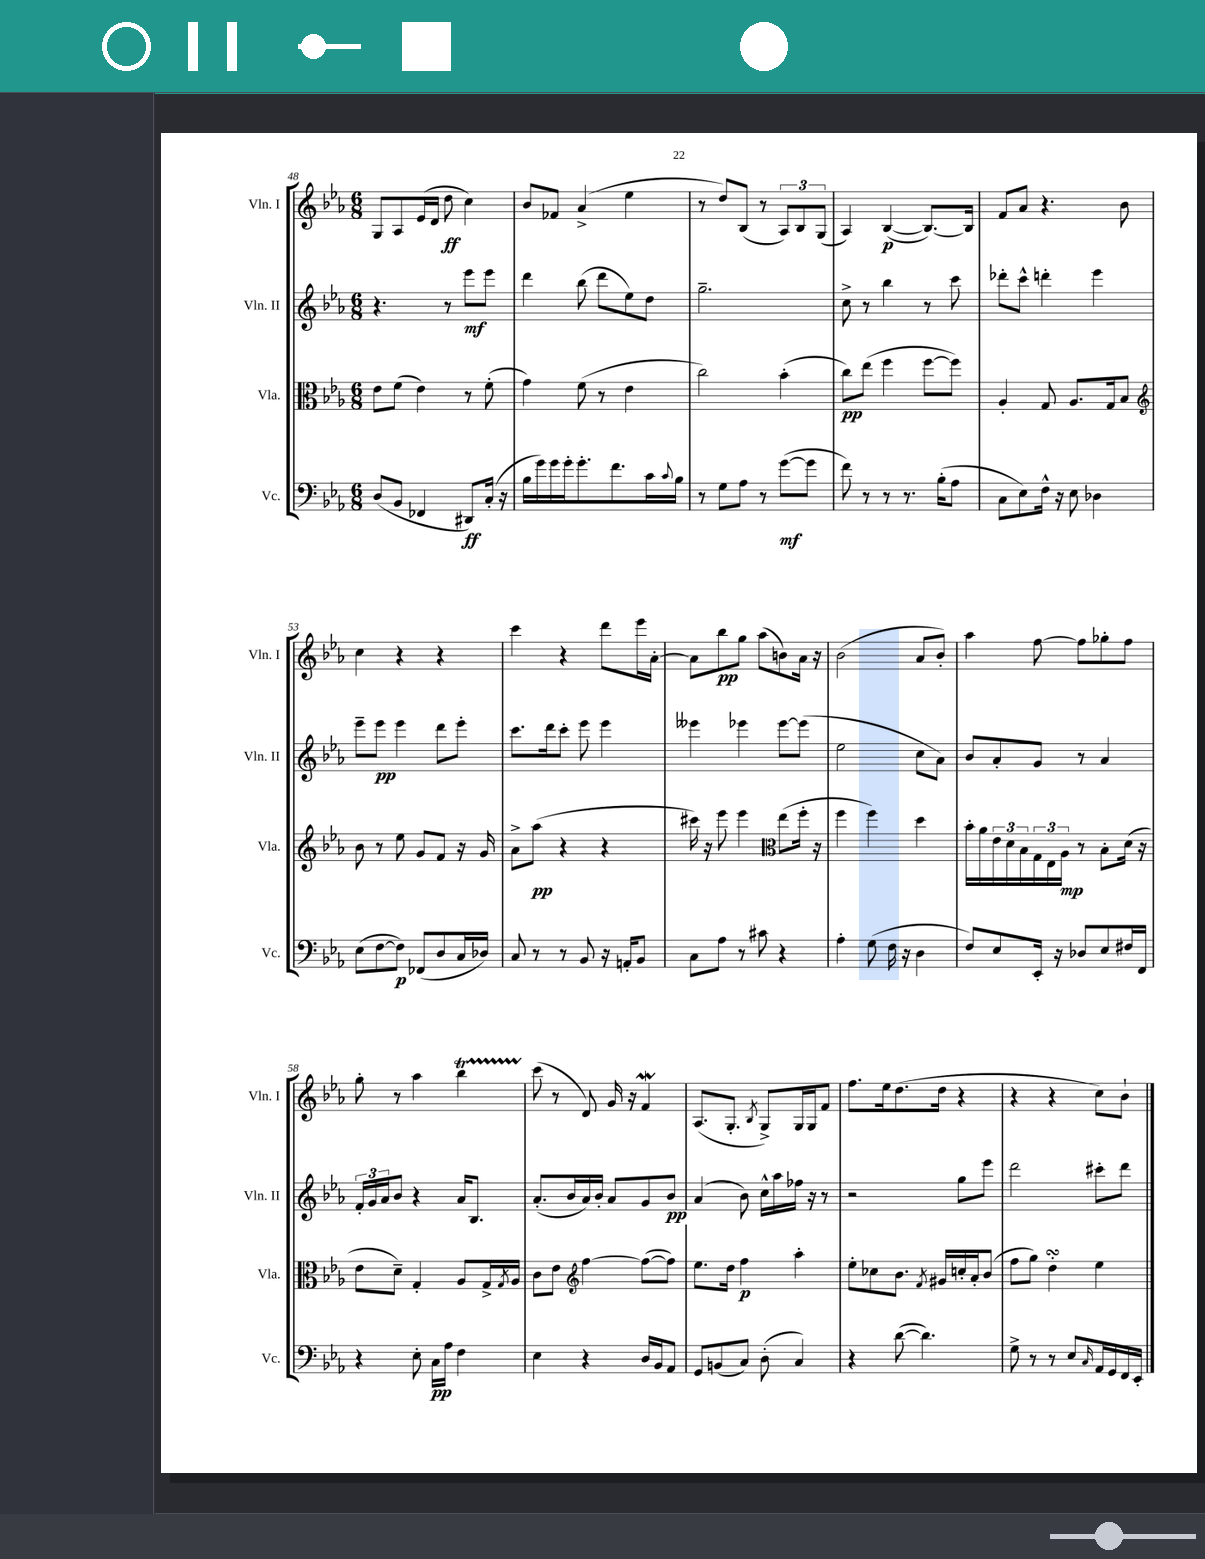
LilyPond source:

<<
\new StaffGroup <<
\new Staff = "s0" \with { instrumentName = "Vln. I" shortInstrumentName = "Vln. I" } {
    \clef treble \key ees \major \numericTimeSignature \time 6/8
    g8 aes8 ees'16( d'16 d''8\ff c''4) |
    bes'8 fes'8 aes'4->( ees''4 |
    r8 d''8) bes8( r8 \tuplet 3/2 { aes8) bes8 g8( } |
    aes4) bes4~\p( bes8.~) bes16 |
    f'8 aes'8 r4. bes'8 |
    c''4 r4 r4 |
    c'''4 r4 d'''8 ees'''16 aes'16~-. |
    aes'8 bes''8\pp g''8 aes''8( b'8) aes'16 r16 |
    bes'2( aes'8 bes'8-.) |
    aes''4 f''8~ f''8 ges''8-. f''8 |
    g''8-. r8 aes''4 bes''4\startTrillSpan |
    c'''8\stopTrillSpan( r8 d'8) g'16 r16 f'4\mordent |
    aes8.( g8.-. \acciaccatura { bes8 } g8->) g16 g16 f'8 |
    f''8. ees''16 d''8.( d''16 r4 |
    r4 r4 c''8) bes'8-! \bar "|." |
}
\new Staff = "s1" \with { instrumentName = "Vln. II" shortInstrumentName = "Vln. II" } {
    \clef treble \key ees \major \numericTimeSignature \time 6/8
    r4. r8 ees'''8\mf ees'''8 |
    d'''4 bes''8( d'''8 ees''8) d''8 |
    g''2.-- |
    c''8-> r8 bes''4 r8 c'''8 |
    des'''8-. c'''8-^ d'''4-. ees'''4 |
    ees'''8-- ees'''8\pp ees'''4 d'''8 ees'''8-. |
    c'''8. d'''16 c'''8-. ees'''8 ees'''4 |
    eeses'''4 ees'''4 ees'''8~ ees'''8( |
    ees''2 c''8 aes'8) |
    bes'8 aes'8-. g'8 r8 aes'4 |
    \tuplet 3/2 { f'16-. g'16 aes'16 } bes'8 r4 aes'16 bes8. |
    aes'8.-.( bes'16 aes'16) bes'16-. aes'8 g'8 bes'8\pp |
    aes'4( bes'8) c''16-^ aes''16 fes''16 r16 r8 |
    r2 g''8 ees'''8 |
    d'''2 cis'''8-. d'''8 \bar "|." |
}
\new Staff = "s2" \with { instrumentName = "Vla." shortInstrumentName = "Vla." } {
    \clef alto \key ees \major \numericTimeSignature \time 6/8
    ees'8 f'8( ees'4) r8 f'8-.( |
    g'4) f'8( r8 ees'4 |
    c''2) bes'4-.( |
    c''8\pp) ees''8( f''4 f''8~ f''8) |
    aes4-. g8 aes8. g16 bes8 |
    \clef treble bes'8 r8 ees''8 g'8 f'8 r16 g'16 |
    aes'8-> aes''8\pp( r4 r4 |
    cis'''16) r16 ees'''8 ees'''4 \clef alto ees''8( f''16-. r16 |
    f''4 f''4) d''4 |
    bes'16-. aes'16 \tuplet 3/2 { ees'16 d'16 bes16 } \tuplet 3/2 { g16 ees16 aes16\mp } r8 bes8-. d'16( r16 |
    ees'8 d'8--) g4-. aes8 g16-> \acciaccatura { g8 } aes16 |
    c'8 ees'8 \clef treble f''4~ f''8~( f''8) |
    ees''8. d''16 f''4\p aes''4-. |
    ees''8-. ces''8 bes'8. \acciaccatura { f'8 } gis'16 c''16-. aes'16-. bes'8( |
    f''8 g''8) d''4-.\turn ees''4 \bar "|." |
}
\new Staff = "s3" \with { instrumentName = "Vc." shortInstrumentName = "Vc." } {
    \clef bass \key ees \major \numericTimeSignature \time 6/8
    d8( bes,8 fes,4 dis,8\ff) c16-.( r16 |
    bes16 g'16) g'16 g'16-. g'8.-. f'8. c'16 \appoggiatura { c'8 } bes16 |
    r8 g8 aes8 r8 g'8~\mf( g'8 |
    f'8) r8 r8 r8. bes16-.( aes8 |
    c8 ees8) f16-^ r16 ees8 des4 |
    ees8( f8~ f8\p) fes,8( d8 c16 des16) |
    c8 r8 r8 bes,8 r16 a,16-. bes,8 |
    c8 aes8 r8 cis'8 r4 |
    aes4-. g8( f16 r16 d4 |
    f8) ees8 ees,16-. r16 des8 ees8 fis16 f,16 |
    r4 ees8-. c16\pp aes16 f4 |
    ees4 r4 d16 bes,16 aes,8 |
    g,8 b,8( c8) d8-.( c4) |
    r4 d'8~( d'4.) |
    g8-> r8 r8 ees8 \grace { c16 } aes,16 g,16 f,16 ees,16-. \bar "|." |
}
>>
>>
\layout { \context { \Score currentBarNumber = #48 } }
